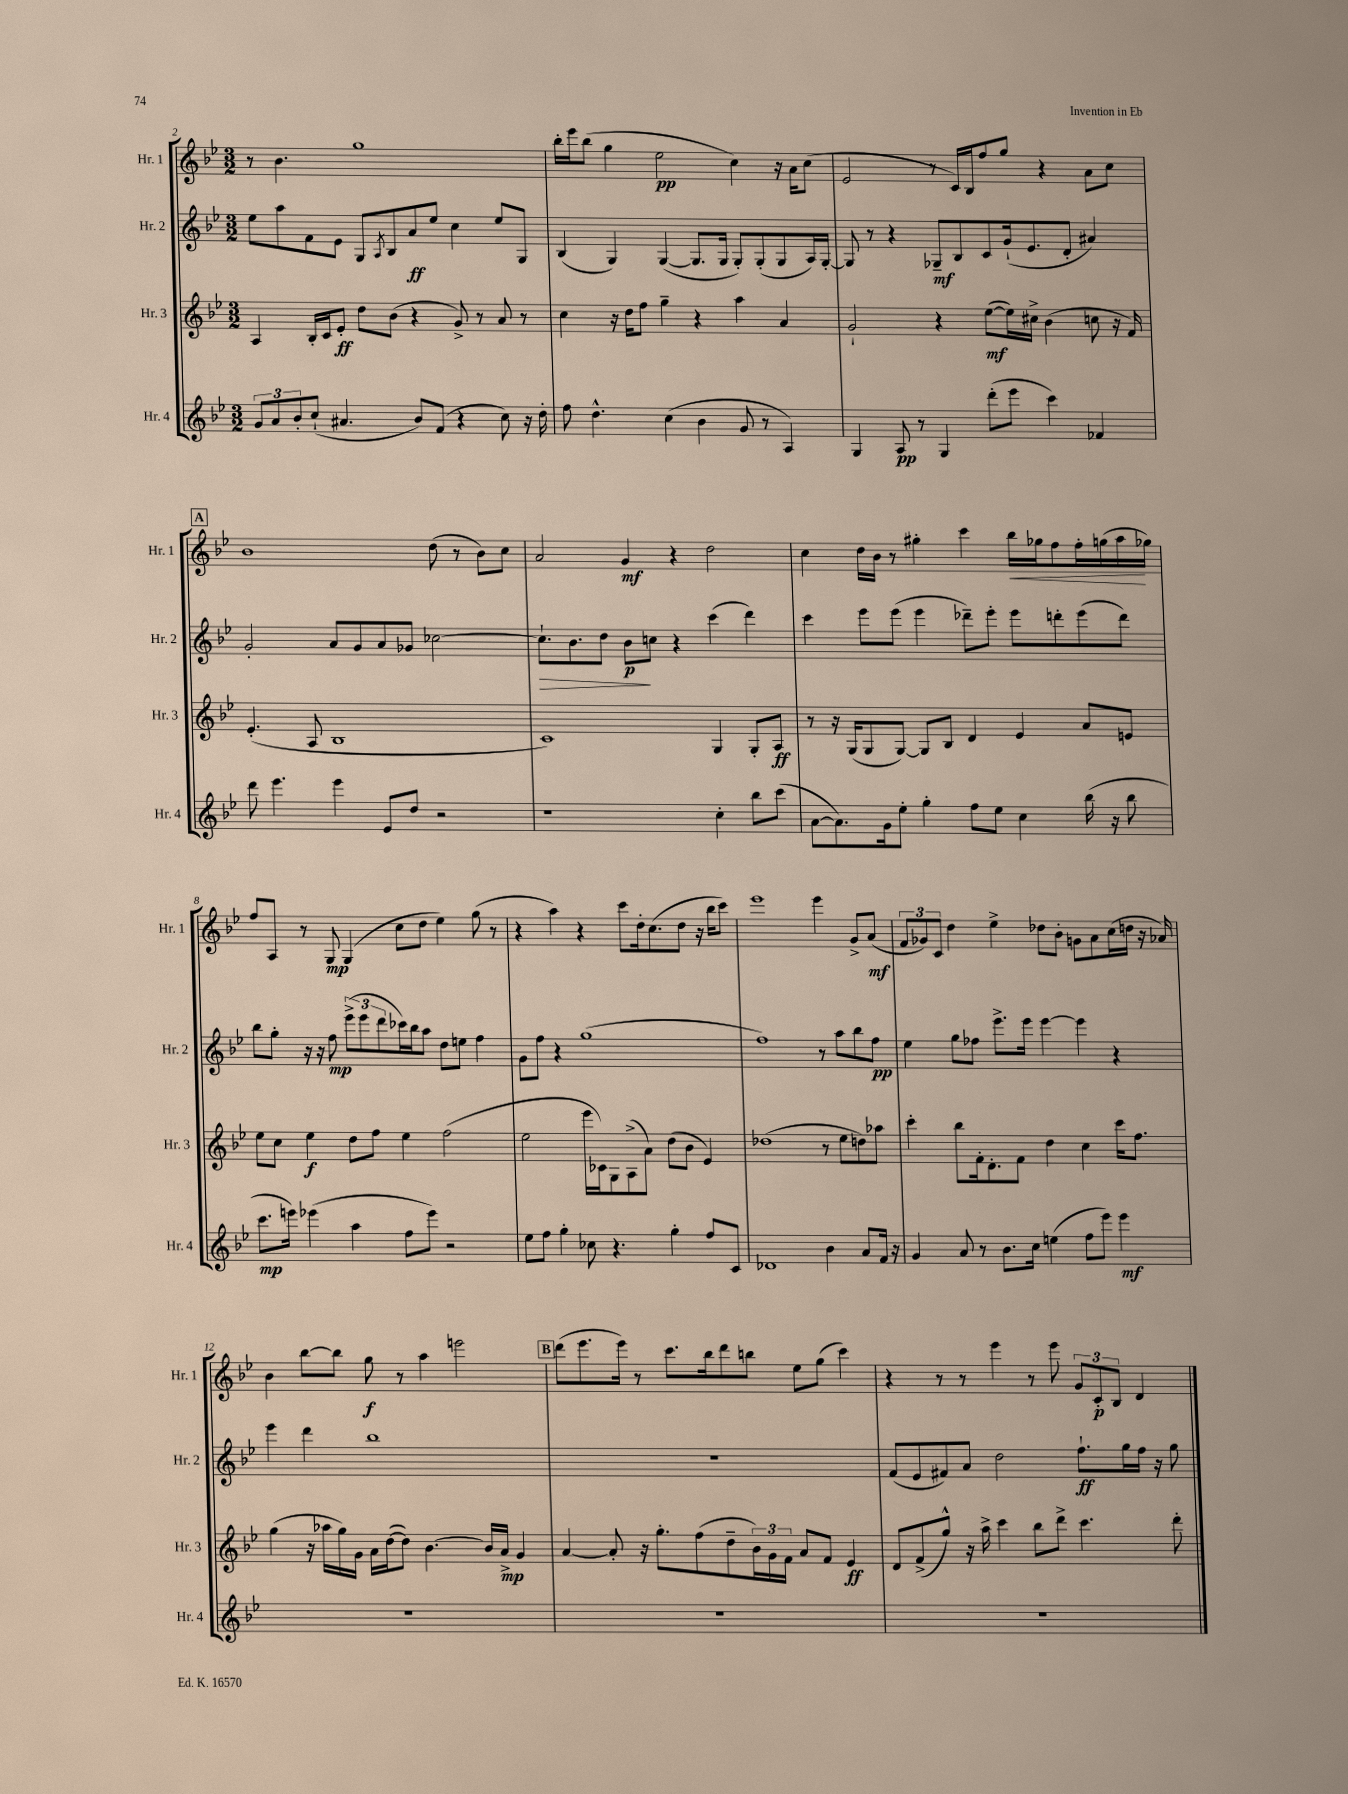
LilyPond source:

<<
\new StaffGroup <<
\new Staff = "s0" \with { instrumentName = "Hr. 1" shortInstrumentName = "Hr. 1" } {
    \clef treble \key bes \major \numericTimeSignature \time 3/2
    r8 bes'4. g''1 |
    bes''16-. ees'''16 bes''8( g''4 ees''2\pp c''4) r16 a'16 c''8( |
    ees'2 r8 c'16) bes16 f''8 g''8 r4 a'8 c''8 |
    \mark \markup { \box "A" } bes'1 d''8( r8 bes'8) c''8 |
    a'2 g'4\mf r4 d''2 |
    c''4 d''16 bes'16 r8 gis''4-. c'''4 bes''16\< ges''16 f''8 f''16-. g''16( a''16\! ges''16) |
    f''8 a8 r8 g8\mp g4( c''8 d''8 ees''4) g''8( r8 |
    r4 a''4) r4 c'''8 d''16-. c''8.( d''8 r16 bes''16 c'''8) |
    ees'''1 ees'''4 g'8-> a'8\mf( |
    \tuplet 3/2 { f'8 ges'8) c'8 } d''4 ees''4-> des''8 bes'8-. g'8 a'8 c''16( d''16 r16 aes'16) |
    bes'4 bes''8~ bes''8 g''8\f r8 a''4 e'''2 |
    \mark \markup { \box "B" } d'''8( ees'''8. ees'''16) r8 c'''8. bes''16 d'''8 b''8 ees''8 g''8( c'''4) |
    r4 r8 r8 ees'''4 r8 ees'''8 \tuplet 3/2 { g'8 c'8-.\p bes8 } d'4 \bar "|." |
}
\new Staff = "s1" \with { instrumentName = "Hr. 2" shortInstrumentName = "Hr. 2" } {
    \clef treble \key bes \major \numericTimeSignature \time 3/2
    ees''8 a''8 f'8 ees'8 g8 \acciaccatura { a8 } bes8 a'8\ff ees''8 c''4 ees''8 g8 |
    bes4( g4) g4~( g8. g16 g8-.) g8-.( g8 a16) g16~-. |
    g8 r8 r4 ges8--\mf bes8 c'8 g'16-!( ees'8. d'8-. ais'4) |
    \mark \markup { \box "A" } g'2-. a'8 g'8 a'8 ges'8 ces''2~ |
    ces''8.-!\> bes'8. d''8 bes'8\p\! c''8 r4 c'''4( d'''4) |
    c'''4 ees'''8 ees'''8( ees'''4 des'''8--) ees'''8-. ees'''8 d'''8-. ees'''8( d'''8) |
    bes''8 g''8-. r16 r16 f''8\mp \tuplet 3/2 { ees'''8->( ees'''8 d'''8 } ces'''16) bes''16 a''8 d''8 e''8 f''4 |
    g'8 f''8 r4 g''1( |
    f''1) r8 a''8 bes''8 f''8\pp |
    ees''4 g''8 fes''8 ees'''8.-> ees'''16 ees'''4~ ees'''4 r4 |
    ees'''4 d'''4 bes''1 |
    \mark \markup { \box "B" } R1. |
    f'8( ees'8 fis'8) a'8 d''2 f''8.-!\ff g''16 f''16 r16 g''8 \bar "|." |
}
\new Staff = "s2" \with { instrumentName = "Hr. 3" shortInstrumentName = "Hr. 3" } {
    \clef treble \key bes \major \numericTimeSignature \time 3/2
    a4 bes16-. c'16 ees'8-.\ff d''8 bes'8( r4 g'8->) r8 a'8 r8 |
    c''4 r16 d''16 f''8 g''4-- r4 a''4 a'4 |
    g'2-! r4 ees''8~\mf( ees''16) cis''16-> bes'4( c''8 r16 f'16) |
    \mark \markup { \box "A" } ees'4.-.( a8 bes1 |
    c'1) g4 g8-. a8\ff |
    r8 r16 g16( g8 g8~) g8 bes8 d'4 ees'4 a'8 e'8 |
    ees''8 c''8 ees''4\f d''8 f''8 ees''4 f''2( |
    ees''2 ees'''16 ces'16) g8 a8->( a'8) d''8( bes'8 ees'4) |
    des''1( r8 ees''8 d''8) aes''8 |
    c'''4-. bes''8 f'16-. d'8.-. f'8 d''4 c''4 c'''16 f''8. |
    g''4( r16 aes''16 g''16) g'16 a'16 d''16~( d''8) bes'4.~ bes'16 a'16->\mp g'4 |
    \mark \markup { \box "B" } a'4~ a'8-. r16 g''8.-. f''8( d''8-- \tuplet 3/2 { bes'16) g'16 f'16 } a'8 f'8 ees'4\ff |
    d'8 f'8->( g''8-^) r16 a''16-> c'''4 bes''8 d'''8-> c'''4. d'''8-. \bar "|." |
}
\new Staff = "s3" \with { instrumentName = "Hr. 4" shortInstrumentName = "Hr. 4" } {
    \clef treble \key bes \major \numericTimeSignature \time 3/2
    \tuplet 3/2 { g'8 a'8 bes'8-. } c''8-!( ais'4. bes'8) f'8( r4 c''8) r16 d''16-. |
    f''8 d''4.-^ c''4( bes'4 g'8 r8 a4) |
    g4 a8\pp r8 g4 d'''8-.( ees'''8 c'''4) fes'4 |
    \mark \markup { \box "A" } d'''8 ees'''4. ees'''4 ees'8 d''8 r2 |
    r1 c''4-. bes''8 c'''8( |
    a'8~ a'8.) g'16 ees''8-. g''4-. f''8 ees''8 c''4 bes''16( r16 bes''8 |
    c'''8.\mp e'''16) ees'''4( a''4 f''8 ees'''8) r2 |
    ees''8 f''8 g''4-. ces''8 r4. g''4-. f''8 c'8 |
    des'1 bes'4 a'8 f'16 r16 |
    g'4 a'8 r8 bes'8. c''16 e''4( f''8 ees'''8) ees'''4\mf |
    R1. |
    \mark \markup { \box "B" } R1. |
    R1. \bar "|." |
}
>>
>>
\layout { \context { \Score currentBarNumber = #2 } }
